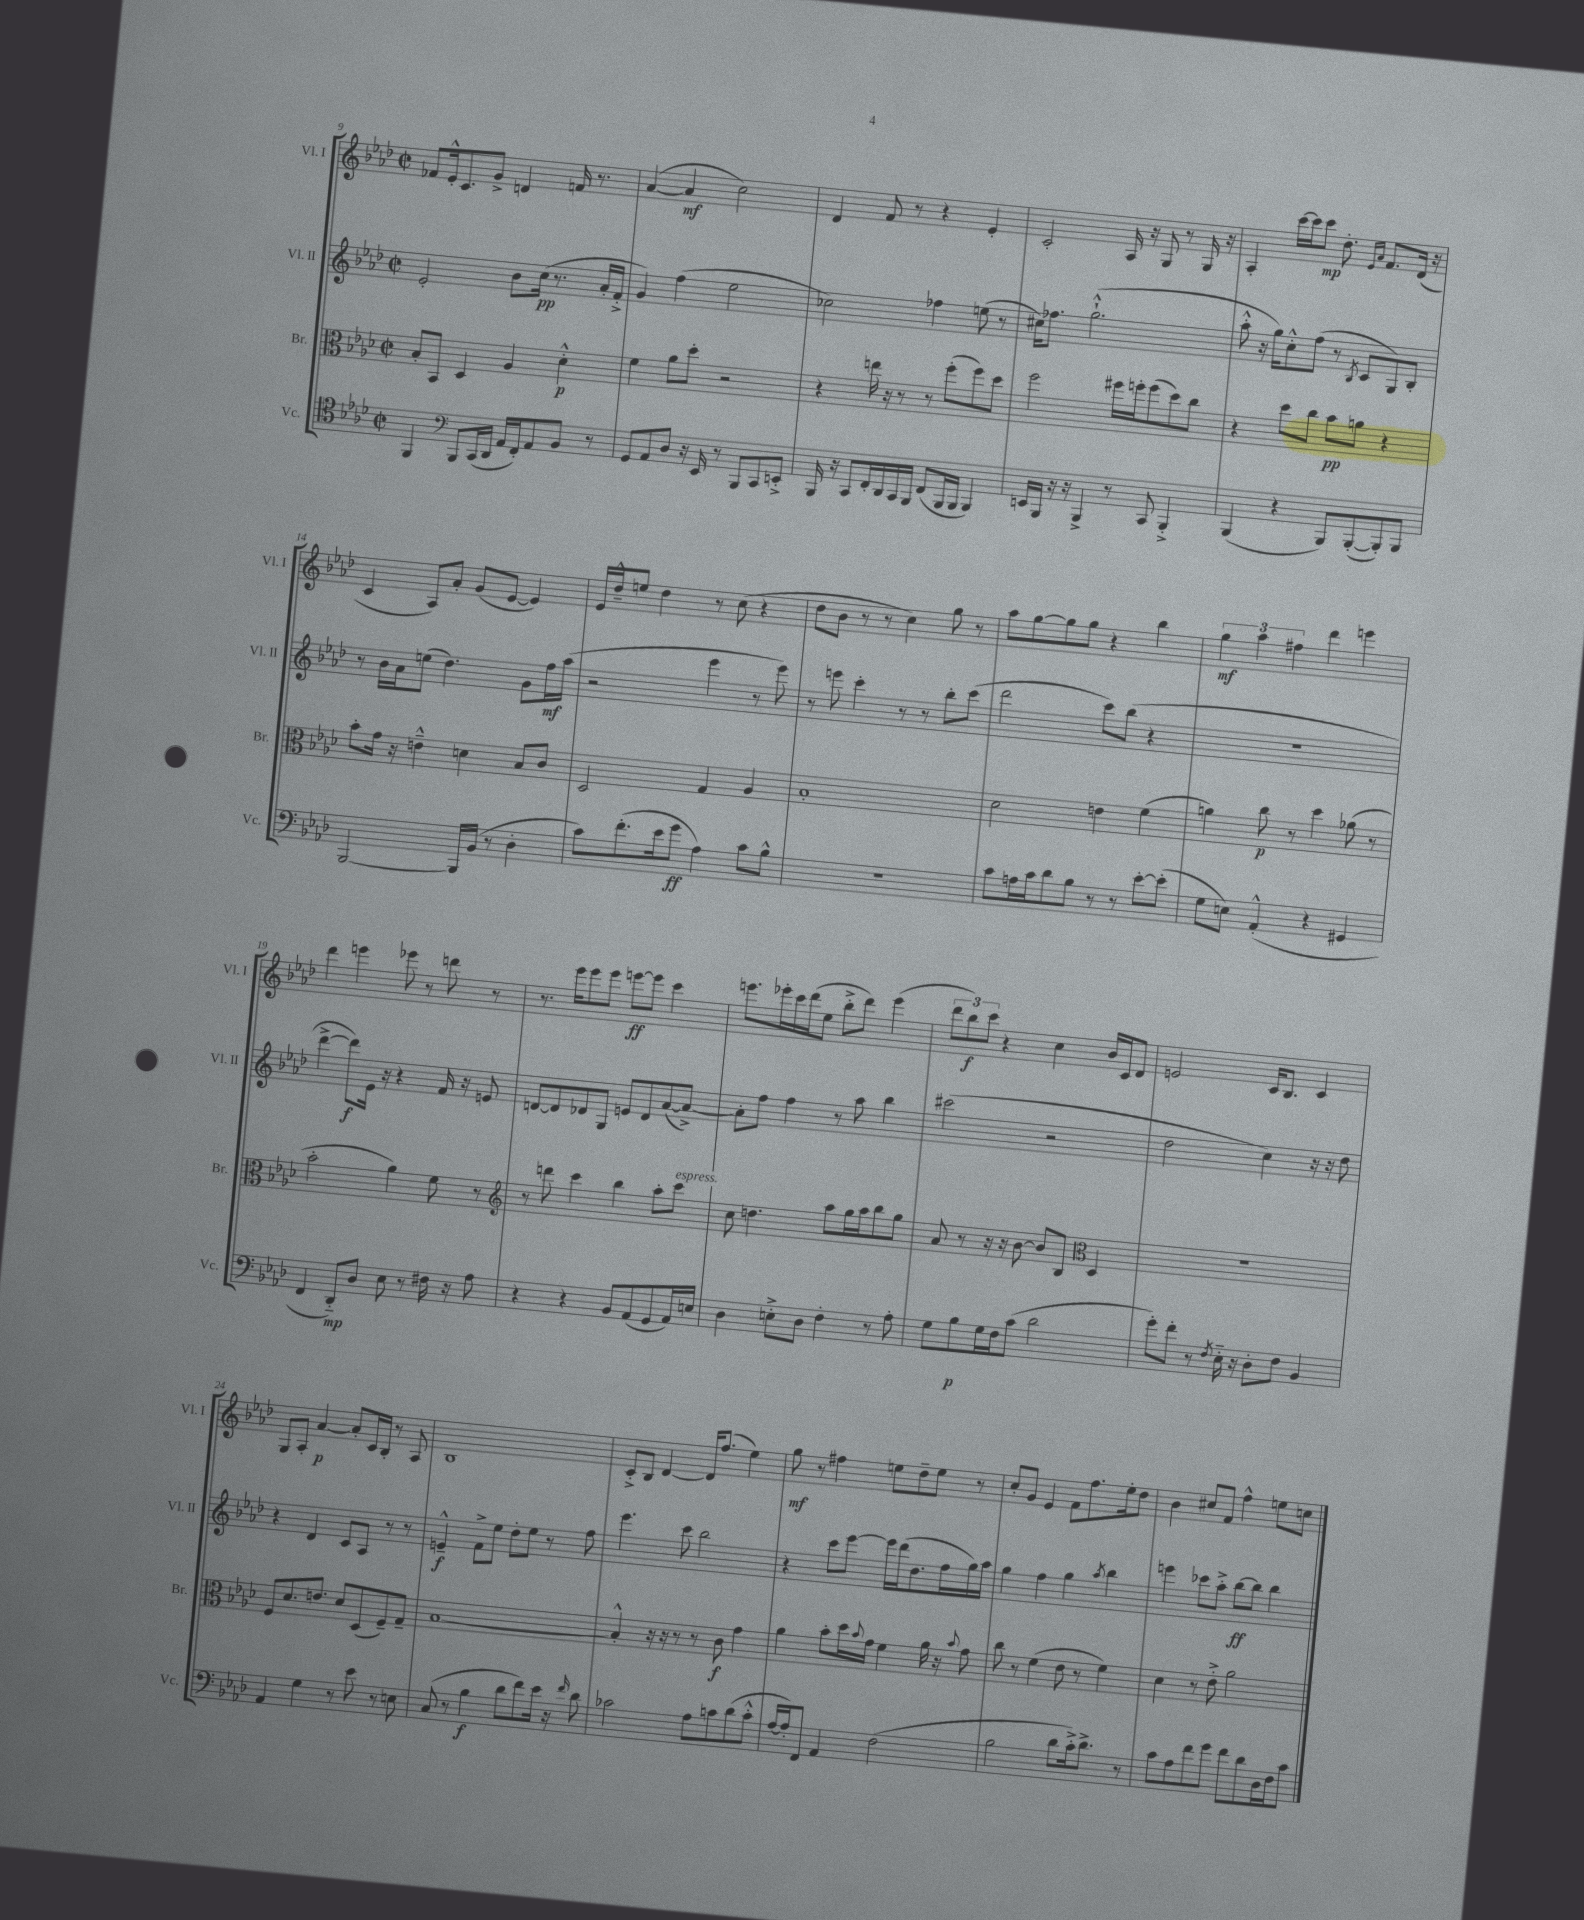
<<
\new StaffGroup <<
\new Staff = "s0" \with { instrumentName = "Vl. I" shortInstrumentName = "Vl. I" } {
    \clef treble \key aes \major \defaultTimeSignature \time 2/2
    fes'8 ees'16-.-^ c'8. g'8-> d'4 f'16 r8. |
    aes'4~( aes'4\mf c''2) |
    des'4 f'8 r8 r4 ees'4-. |
    c'2-. aes16 r16 g8 r8 g16 r16 |
    aes4-. c'''16~ c'''16 c'''8\mp des''8.-. \grace { ees'16 aes'16 } f'8. des'16( r16 |
    c'4 aes8) aes'8-. g'8( ees'8~ ees'4) |
    ees'16 des''16---^ e''8 des''4 r8 c''8( r4 |
    des''8 bes'8 r8 r8 c''4) g''8 r8 |
    aes''8 g''8~ g''8 g''8 r4 bes''4 |
    \tuplet 3/2 { g''4\mf aes''4 fis''4 } des'''4 e'''4 |
    des'''4 e'''4 ees'''8 r8 d'''8 r8 |
    r8. ees'''16 ees'''8 ees'''8 e'''8~\ff e'''8 c'''4 |
    e'''8. ees'''16-. c'''16 des'''16( ees''8 bes''8-.-> des'''8) ees'''4( |
    \tuplet 3/2 { des'''8 bes''8\f) c'''8 } r4 c''4 bes'16 c'16 des'8 |
    e'2 c'16 bes8. c'4 |
    g8 aes8-. aes'4~\p aes'8-. c'16 bes16-. r8 aes8 |
    bes1 |
    c'8-.-> bes8 des'4~ des'16 f''8.( ees''4) |
    g''8\mf r8 fis''4 e''8 des''8-- e''8 r8 |
    c''8-. g'8 ees'4 f'8 f''8. ees''16-. des''8 |
    bes'4 cis''8 f'8 f''4-^ e''8 c''8 \bar "|." |
}
\new Staff = "s1" \with { instrumentName = "Vl. II" shortInstrumentName = "Vl. II" } {
    \clef treble \key aes \major \defaultTimeSignature \time 2/2
    ees'2-. bes'8 c''16\pp( r8. aes'16-. f'16-.-> |
    g'4) f''4( ees''2 |
    ces''2) fes''4 e''8( r8 |
    cis''16) fes''8. g''2.-!-^( |
    aes''8-.-^ r16 g''16) c''8-.-^ f''8( r8 \acciaccatura { bes8 } c'8 g8) bes8-. |
    r8 bes'16 aes'16 e''8( des''4.) g'8 f''16\mf aes''16( |
    r2 ees'''4 r8 ees'''8) |
    r8 e'''8 c'''4-. r8 r8 bes''8-. c'''8( |
    des'''2 c'''8) bes''8( r4 |
    r1 |
    des'''4~-> des'''8\f) ees'16 r16 r4 f'16 r16 e'8 |
    d'8~ d'8 des'8 g8 e'8 des'8 aes'8~( aes'8~->) |
    aes'8-. f''8 f''4 r8 aes''8 bes''4 |
    cis'''2( r2 |
    des''2 c''4) r16 r16 des''8 |
    r4 des'4 c'8 aes8 r8 r8 |
    e'4---^\f f'8-> ees''8 des''8-. ees''8 r8 f''8 |
    ees'''4. c'''8 bes''2 |
    r4 c'''8 ees'''8~ ees'''16 des'''16( des''8. f''16 g''16) aes''16 |
    g''4 f''4 g''4 \acciaccatura { aes''8 } bes''4 |
    e'''4 ces'''8 aes''8-.-> bes''8~\ff bes''8 bes''4 \bar "|." |
}
\new Staff = "s2" \with { instrumentName = "Br." shortInstrumentName = "Br." } {
    \clef alto \key aes \major \defaultTimeSignature \time 2/2
    bes8-. bes,8 des4 aes4 des'4-.-^\p |
    f'4 aes'8 des''8-. r2 |
    r4 e''16 r16 r8 r8 f''8-.( f''8) des''8 |
    f''2 fis''16 f''16-. f''8( des''8) c''8 |
    r4 des''8 c''8 bes'8\pp a'8 r4 |
    bes'8-. g'16 r16 e'4---^ d'4 bes8 c'8 |
    des2 g4 aes4 |
    bes1-. |
    des'2 e'4 f'4( |
    a'4) c''8\p r8 des''4 aes'8( r8 |
    bes'2-. aes'4) f'8 r8 |
    \clef treble r8 d'''8 c'''4 bes''4 aes''8-. c'''8^\markup { \italic "espress." } |
    c''8 d''4. aes''8 g''16 aes''16 bes''8 g''8 |
    aes'8 r8 r16 r16 bes'8~ bes'8 bes8 \clef alto des4 |
    R1 |
    f8 des'8. e'8. des'8 des8( f8--) g8-- |
    bes1~ |
    bes4-.-^ r16 r16 r8 r8 c'8\f g'4 |
    aes'4 bes'8-. des''16 \appoggiatura { bes'8 } g'16 f'4 aes'16 r16 \appoggiatura { bes'8 } g'8 |
    c''8 r8 f'4( ees'8 r8 f'4) |
    des'4 r8 ees'8-.-> aes'2 \bar "|." |
}
\new Staff = "s3" \with { instrumentName = "Vc." shortInstrumentName = "Vc." } {
    \clef tenor \key aes \major \defaultTimeSignature \time 2/2
    f,4 \clef bass bes,,8 c,16( des,16 aes,16 f,16-.) aes,8 bes,8 r8 |
    g,8 aes,8 des8 r16 ees,16 r8 bes,,8 c,8 e,8-.-> |
    bes,,16 r16 c,8 f,16-. des,16 c,16 bes,,16 f,8( bes,,16 bes,,16 bes,,4) |
    e,16 bes,,16 r16 r16 bes,,4-> r8 c,8 bes,,4-.-> |
    bes,,4( r4 bes,,8) bes,,8~-.( bes,,8-.) bes,,8 |
    bes,,2~ bes,,16 bes,16( r8 des4-. |
    c'8) f'8.-.( ees'16 g'8\ff aes4) c'8 bes8-^ |
    R1 |
    c'8 a16 c'16 des'8 bes8 r8 r8 ees'8~-. ees'8-.( |
    g8 e8) aes,4-.-^( r4 gis,4 |
    f,4 des,8-_\mp) des8 ees8 r8 fis16 r16 aes8 |
    r4 r4 bes,8 aes,8( g,8 aes,16) e16 |
    des4 e8-.-> des8 f4-. r8 aes8-. |
    g8 bes8\p g16 f16 c'8( des'2 |
    g'8-.) f'8-. r8 \acciaccatura { f8 } ees16-_ r16 des8-. f8 bes,4 |
    aes,4 g4 r8 ees'8 r8 e8 |
    c8( r8 bes4\f des'8 f'8) ees'16 r16 \grace { f'16 } des'8 |
    ces'2 aes8 c'8 des'8( c'8-.-^ |
    aes16~ aes16-.) f,8 aes,4 f2( |
    bes2 des'8 c'16-.->) des'8.-> r8 |
    c'8 aes8 f'8 g'8 f'8 des'8 des16 f16 c'8 \bar "|." |
}
>>
>>
\layout { \context { \Score currentBarNumber = #9 } }
